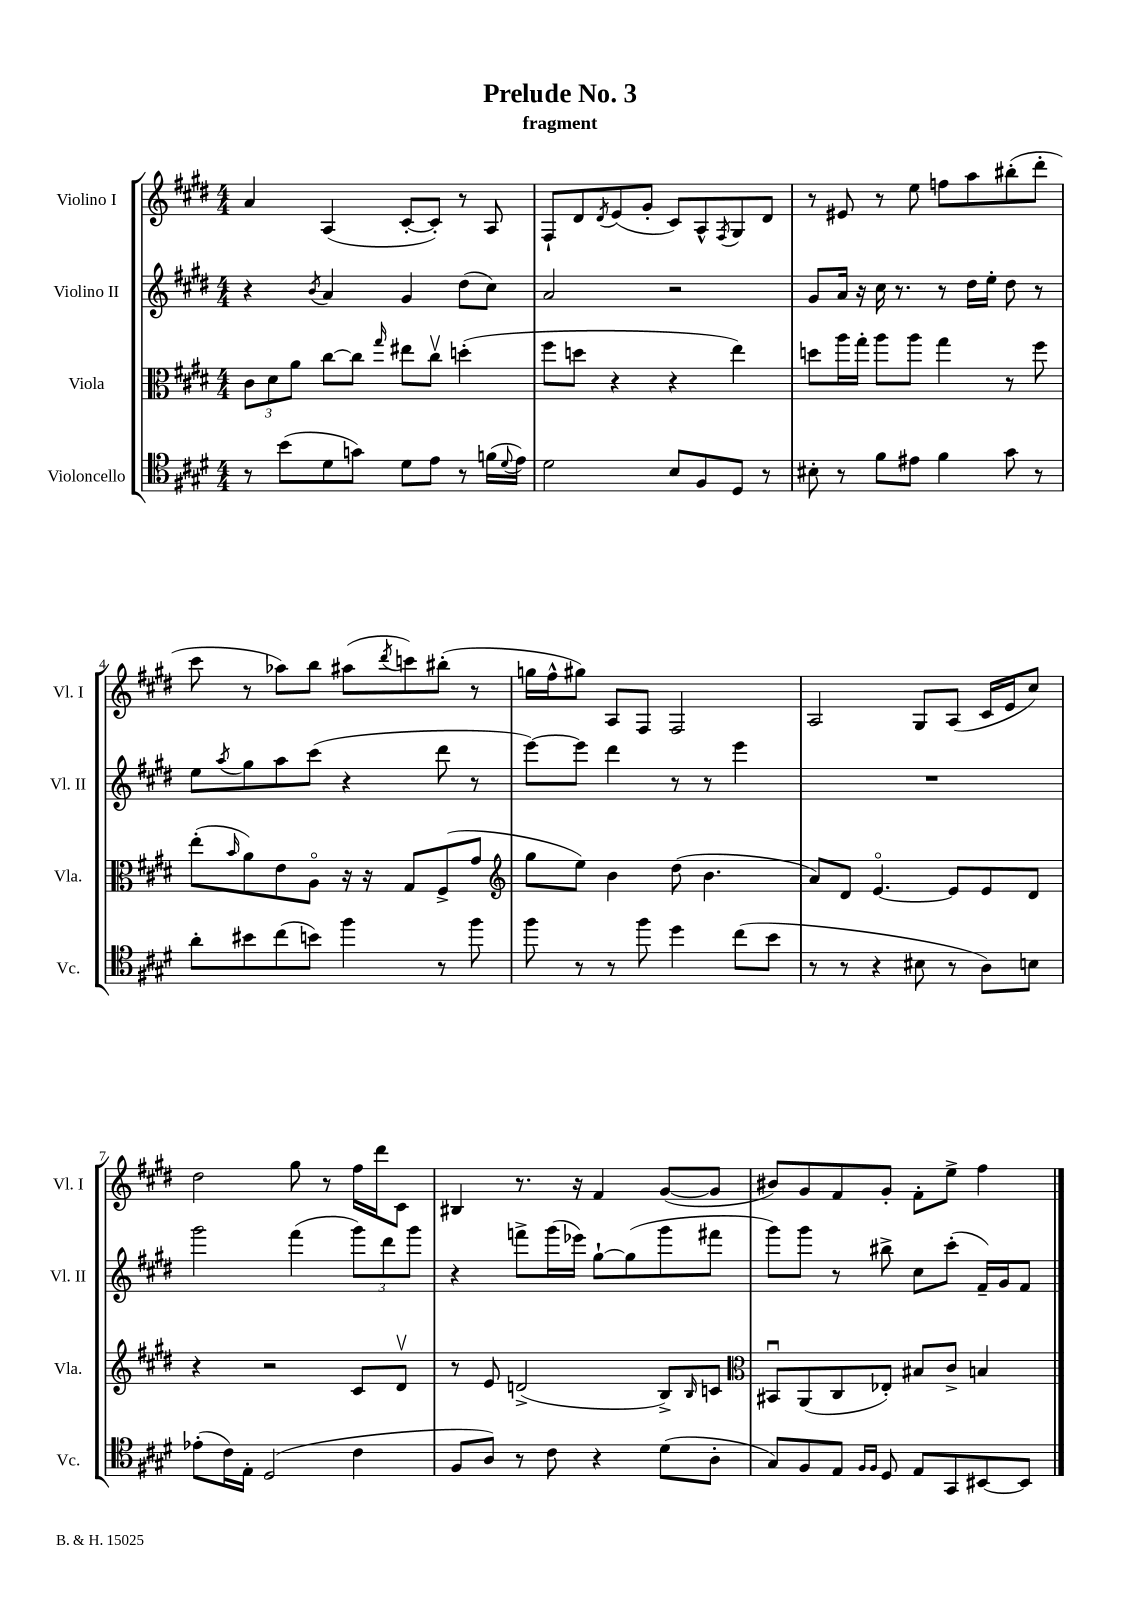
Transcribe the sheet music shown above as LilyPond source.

\header { title = "Prelude No. 3" subtitle = "fragment" }
<<
\new StaffGroup <<
\new Staff = "s0" \with { instrumentName = "Violino I" shortInstrumentName = "Vl. I" } {
    \clef treble \key e \major \numericTimeSignature \time 4/4
    a'4 a4( cis'8~-. cis'8-.) r8 a8 |
    fis8-! dis'8 \acciaccatura { dis'8 } e'8( gis'8-. cis'8) a8-^ \acciaccatura { fis8 } gis8 dis'8 |
    r8 eis'8 r8 e''8 f''8 a''8 bis''8-.( dis'''8-. |
    cis'''8 r8 aes''8) b''8 ais''8( \acciaccatura { dis'''8 } c'''8) bis''8-.( r8 |
    g''16 fis''16-^ gis''8) a8 fis8 fis2 |
    a2 gis8 a8( cis'16 e'16 cis''8) |
    dis''2 gis''8 r8 fis''16 dis'''16 cis'8 |
    bis4 r8. r16 fis'4 gis'8~( gis'8 |
    bis'8) gis'8 fis'8 gis'8-. fis'8-. e''8-> fis''4 \bar "|." |
}
\new Staff = "s1" \with { instrumentName = "Violino II" shortInstrumentName = "Vl. II" } {
    \clef treble \key e \major \numericTimeSignature \time 4/4
    r4 \acciaccatura { b'8 } a'4 gis'4 dis''8( cis''8) |
    a'2 r2 |
    gis'8 a'16 r16 cis''16 r8. r8 dis''16 e''16-. dis''8 r8 |
    e''8 \acciaccatura { a''8 } gis''8 a''8 cis'''8( r4 dis'''8 r8 |
    e'''8~) e'''8 dis'''4 r8 r8 e'''4 |
    R1 |
    gis'''2 fis'''4( \tuplet 3/2 { gis'''8) dis'''8 gis'''8 } |
    r4 f'''8-> gis'''16( ees'''16) gis''8~-! gis''8( gis'''8 fis'''8 |
    gis'''8) gis'''8 r8 bis''8-> cis''8 cis'''8-.( fis'16--) gis'16 fis'8 \bar "|." |
}
\new Staff = "s2" \with { instrumentName = "Viola" shortInstrumentName = "Vla." } {
    \clef alto \key e \major \numericTimeSignature \time 4/4
    \tuplet 3/2 { cis'8 dis'8 a'8 } cis''8~ cis''8 \grace { gis''16 } eis''8 cis''8\upbow d''4-.( |
    fis''8 d''8 r4 r4 e''4) |
    d''8 a''16 gis''16-. a''8 a''8 gis''4 r8 fis''8 |
    e''8-.( \grace { b'16 } a'8) e'8 a8\flageolet r16 r16 gis8 fis8->( gis'8 |
    \clef treble gis''8 e''8) b'4 dis''8( b'4. |
    a'8) dis'8 e'4.~\flageolet e'8 e'8 dis'8 |
    r4 r2 cis'8 dis'8\upbow |
    r8 e'8 d'2->( b8->) \grace { b16 } c'8 |
    \clef alto bis,8\downbow a,8( cis8 ees8-.) bis8 cis'8-> b4 \bar "|." |
}
\new Staff = "s3" \with { instrumentName = "Violoncello" shortInstrumentName = "Vc." } {
    \clef tenor \key e \major \numericTimeSignature \time 4/4
    r8 b'8( dis'8 g'8) dis'8 e'8 r8 f'16( \appoggiatura { dis'8 } e'16) |
    dis'2 b8 fis8 dis8 r8 |
    bis8-. r8 fis'8 eis'8 fis'4 gis'8 r8 |
    a'8-. bis'8 cis''8( b'8) fis''4 r8 fis''8 |
    fis''8 r8 r8 fis''8 dis''4 cis''8( b'8 |
    r8 r8 r4 bis8 r8 a8) b8 |
    ees'8-.( cis'16) e16-. dis2( cis'4 |
    fis8 a8) r8 cis'8 r4 dis'8( a8-. |
    gis8) fis8 e8 \grace { fis16 fis16 } dis8 e8 gis,8 bis,8~ bis,8 \bar "|." |
}
>>
>>
